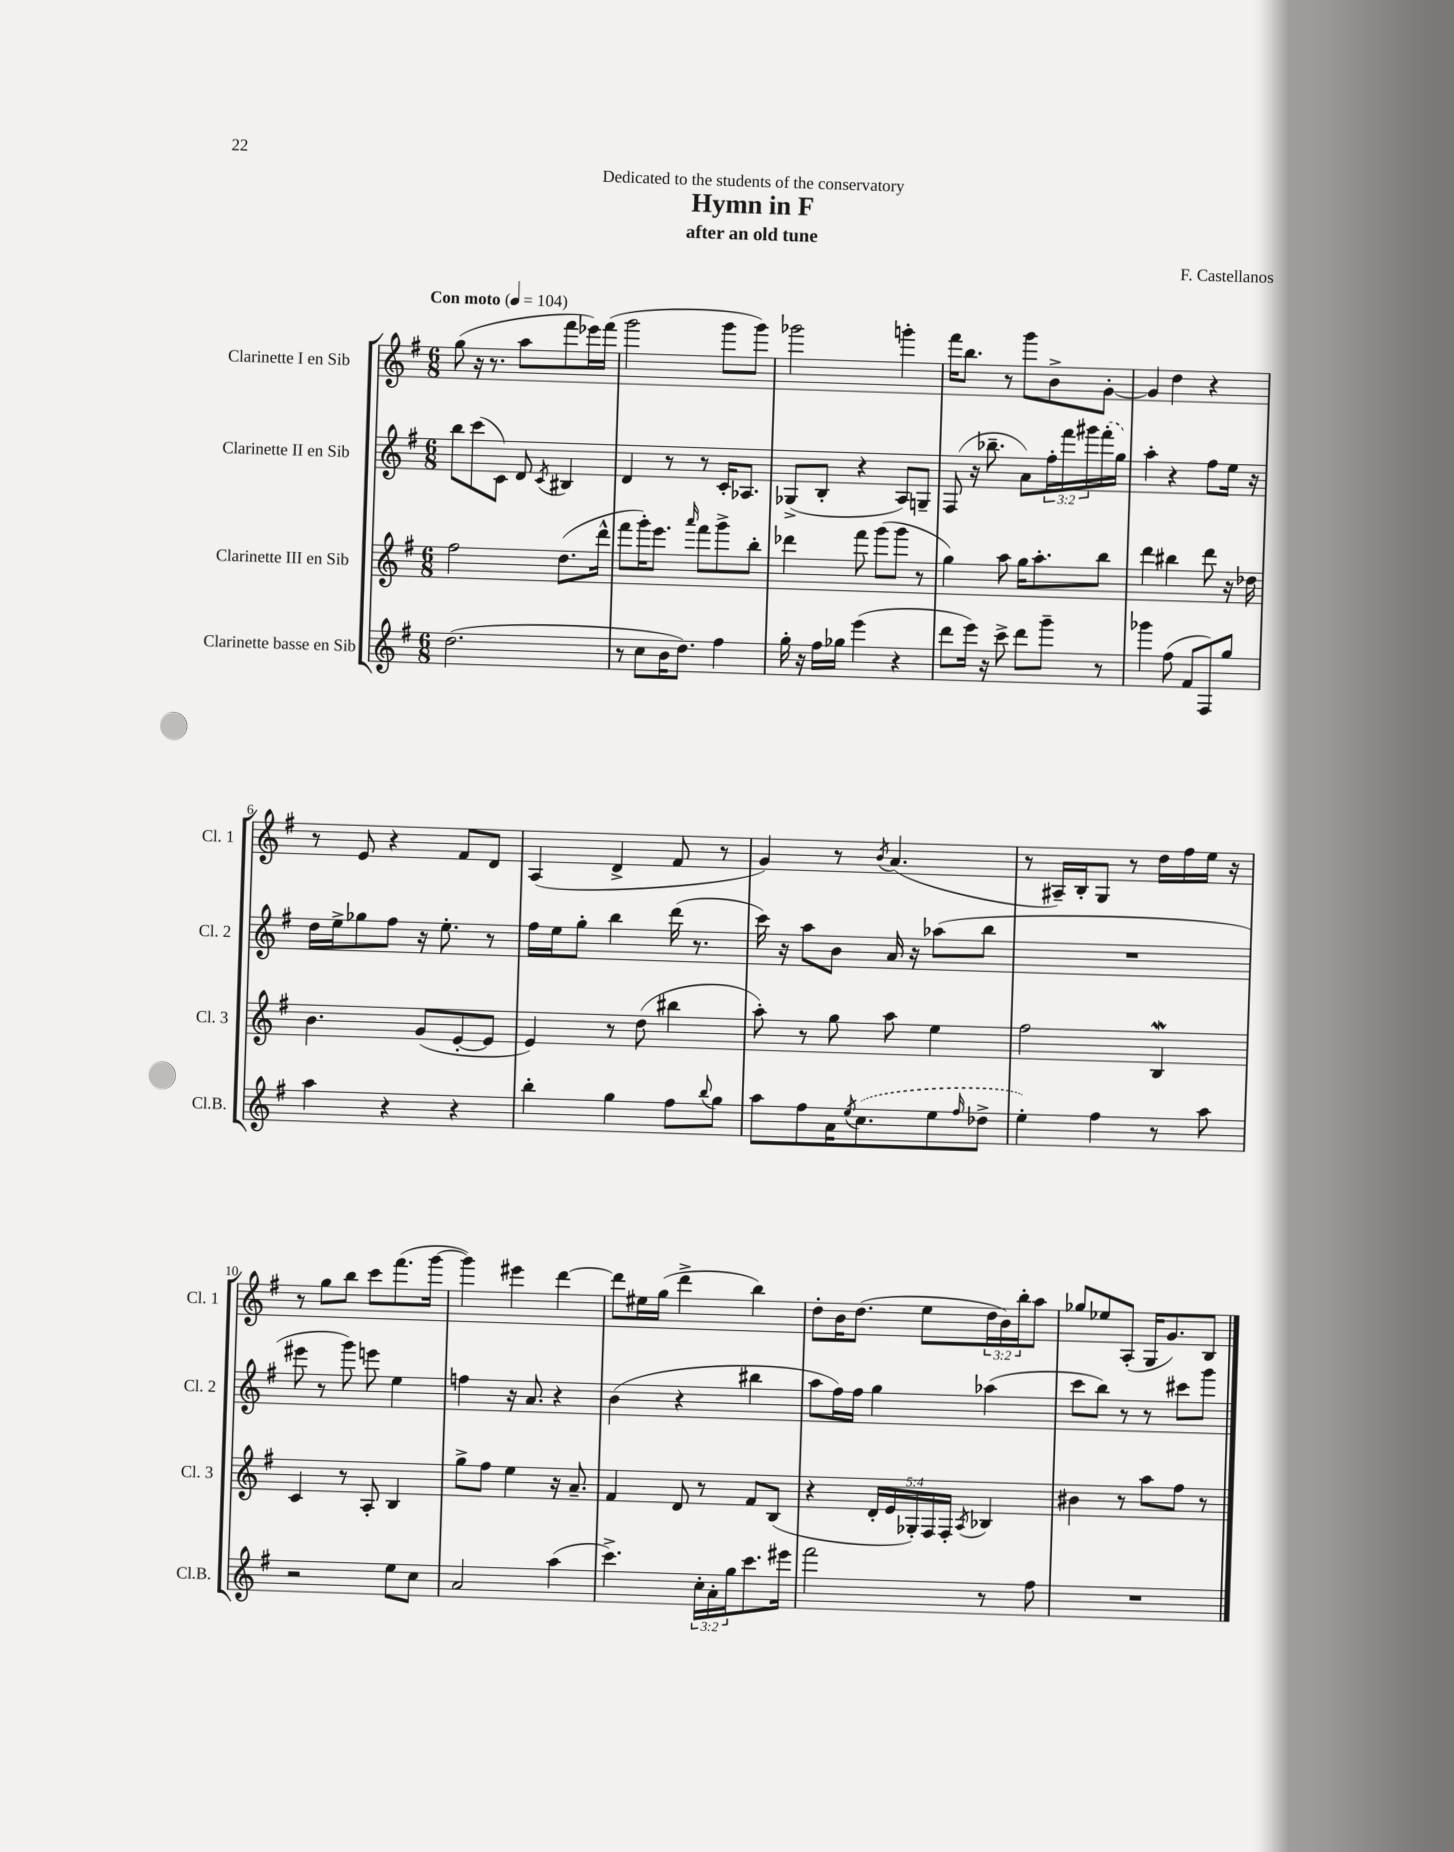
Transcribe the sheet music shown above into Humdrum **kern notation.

**kern	**kern	**kern	**kern
*staff4	*staff3	*staff2	*staff1
*clefG2	*clefG2	*clefG2	*clefG2
*k[f#]	*k[f#]	*k[f#]	*k[f#]
*M6/8	*M6/8	*M6/8	*M6/8
*MM104	*MM104	*MM104	*MM104
(2.dd\	2ff#\	8bb\L	(8gg\
.	.	(8ccc\	16r
.	.	.	8.r
.	.	8c\J)	.
.	.	8d/	8aa\L
.	.	8qc/	.
.	(8.dd\L	4B#/	8fff#\
.	.	.	16eee-\L)
.	16ddd^^\Jk	.	(16fff#\JJ
=	=	=	=
8r	8fff#\L	4d/	2ggg\
8cc\L	16ggg'\K)	.	.
.	8.eee\J	.	.
16b\K	.	8r	.
8.dd\J)	.	.	.
.	16qqaaa/	.	.
.	8fff#\L	8r	.
4ff#\	8ggg^\	16c'/LK	8ggg\L
.	.	8.A-/J	.
.	8bb'\J	.	8ggg\J)
=	=	=	=
16gg'\	4ddd-\	(8G-^/L	2ggg-\
16r	.	.	.
16ff#\LL	.	8B'/J	.
16gg-\JJ	.	.	.
(4eee\	8fff#\	4r	.
.	(8ggg\L	.	.
4r	8ggg\J	8A/L)	4ggg'\
.	8r	8G~/J	.
=	=	=	=
8ddd\L	4gg\)	(8F#/	16fff#\LK
.	.	.	8.bb\J
16eee\Jk)	.	16r	.
16r	.	8.bb-~\	.
8ccc^\	8aa\	.	8r
8ddd\L	16gg\LK	8a\L)	8ggg\L
.	8.aa'\	.	.
8ggg~\J	.	24ff#'\L	8b^\
.	.	24fff#\	.
.	.	24ggg#\	.
8r	8bb\J	(16fff#'\	[8g'\J
.	.	16gg\JJ)	.
=	=	=	=
4ggg-\	4ddd\	4aa'\	4g/]
(8ff#\	4bb#\	4r	4dd\
8f#/L	.	.	.
8F#/)	8ddd\	8ff#\L	4r
8gg/J	16r	16ee\Jk	.
.	16dd-\	16r	.
=	=	=	=
4aa\	4.b\	16dd\LL	8r
.	.	16ee^\J	.
.	.	8gg-\	8e/
4r	.	8ff#\J	4r
.	(8g/L	16r	.
.	.	8.ee'\	.
4r	[8e'/	.	8f#/L
.	8e/]J	8r	8d/J
=	=	=	=
4bb'\	4e/)	16ff#\LL	(4A/
.	.	16ee\J	.
.	.	8gg'\J	.
4gg\	8r	4bb\	4d^/
.	(8dd\	.	.
8ff#\L	4bb#\	(16ddd\	8f#/
.	.	8.r	.
8qqbb/	.	.	.
8gg\J	.	.	8r
=	=	=	=
8aa\L	8aa'\)	16ccc\)	4g/)
.	.	16r	.
8ff#\	8r	8aa\L	.
16a\K	8gg\	8b\J	8r
8qee/	.	.	.
(8.cc\	.	.	.
.	.	.	8qb/
.	8aa\	16a/	(4.a/
.	.	16r	.
8ee\	4ee\	(8aa-\L	.
16qqff#/	.	.	.
8dd-^\J	.	8bb\J	.
=	=	=	=
4ee'\)	2ff#\	2.r	8r
.	.	.	16A#~/LL)
.	.	.	16B'/J
4ff#\	.	.	8G/J
.	.	.	8r
8r	4B/	.	16dd\LL
.	.	.	16ff#\
8aa\	.	.	16ee\JJ
.	.	.	16r
=	=	=	=
2r	4c/	8eee#\	8r
.	.	8r	8gg\L
.	8r	8ggg\)	8bb\J
.	8A'/	8eee\	8ccc\L
8ee\L	4B/	4ee\	(8.fff#\
8cc\J	.	.	.
.	.	.	[16ggg\Jk
=	=	=	=
2a/	8gg^\L	4ff\	4ggg\])
.	8ff#\J	.	.
.	4ee\	16r	4eee#\
.	.	8.a/	.
(4aa\	16r	4r	[4ddd\
.	8.a~/	.	.
=	=	=	=
4.ccc^\)	4f#/	(4b\	8ddd\]L
.	.	.	16ee#\L
.	.	.	(16gg\JJ
.	8d/	4r	4ddd^\
24cc'\LL	8r	.	.
24a'\	.	.	.
24gg\J	.	.	.
8.ccc\	8f#/L	4bb#\	4bb\)
.	(8B/J	.	.
16eee#\Jk	.	.	.
=	=	=	=
2fff#\	4r	8aa\L	8dd'\L
.	.	16ff#\L)	16b\K
.	.	16ff#\JJ	(8.dd\J
.	20d'/LL	4gg\	.
.	20e/	.	.
.	20G-'/)	.	.
.	.	.	8ee\L
.	20F#/	.	.
.	20F#'/JJ	.	.
.	8qA/	.	.
8r	4B-/	(4aa-\	24dd\L
.	.	.	24b\)
.	.	.	24bb'\J
8ff#\	.	.	8aa\J
=	=	=	=
2.r	4b#\	8ccc\L	8gg-/L
.	.	8bb\J)	8ee-/
.	8r	8r	(8A'/J
.	8aa\L	8r	16G/LK
.	.	.	8.g/)
.	8ff#\J	8ccc#\L	.
.	8r	8ggg\J	8B/J
==	==	==	==
*-	*-	*-	*-
